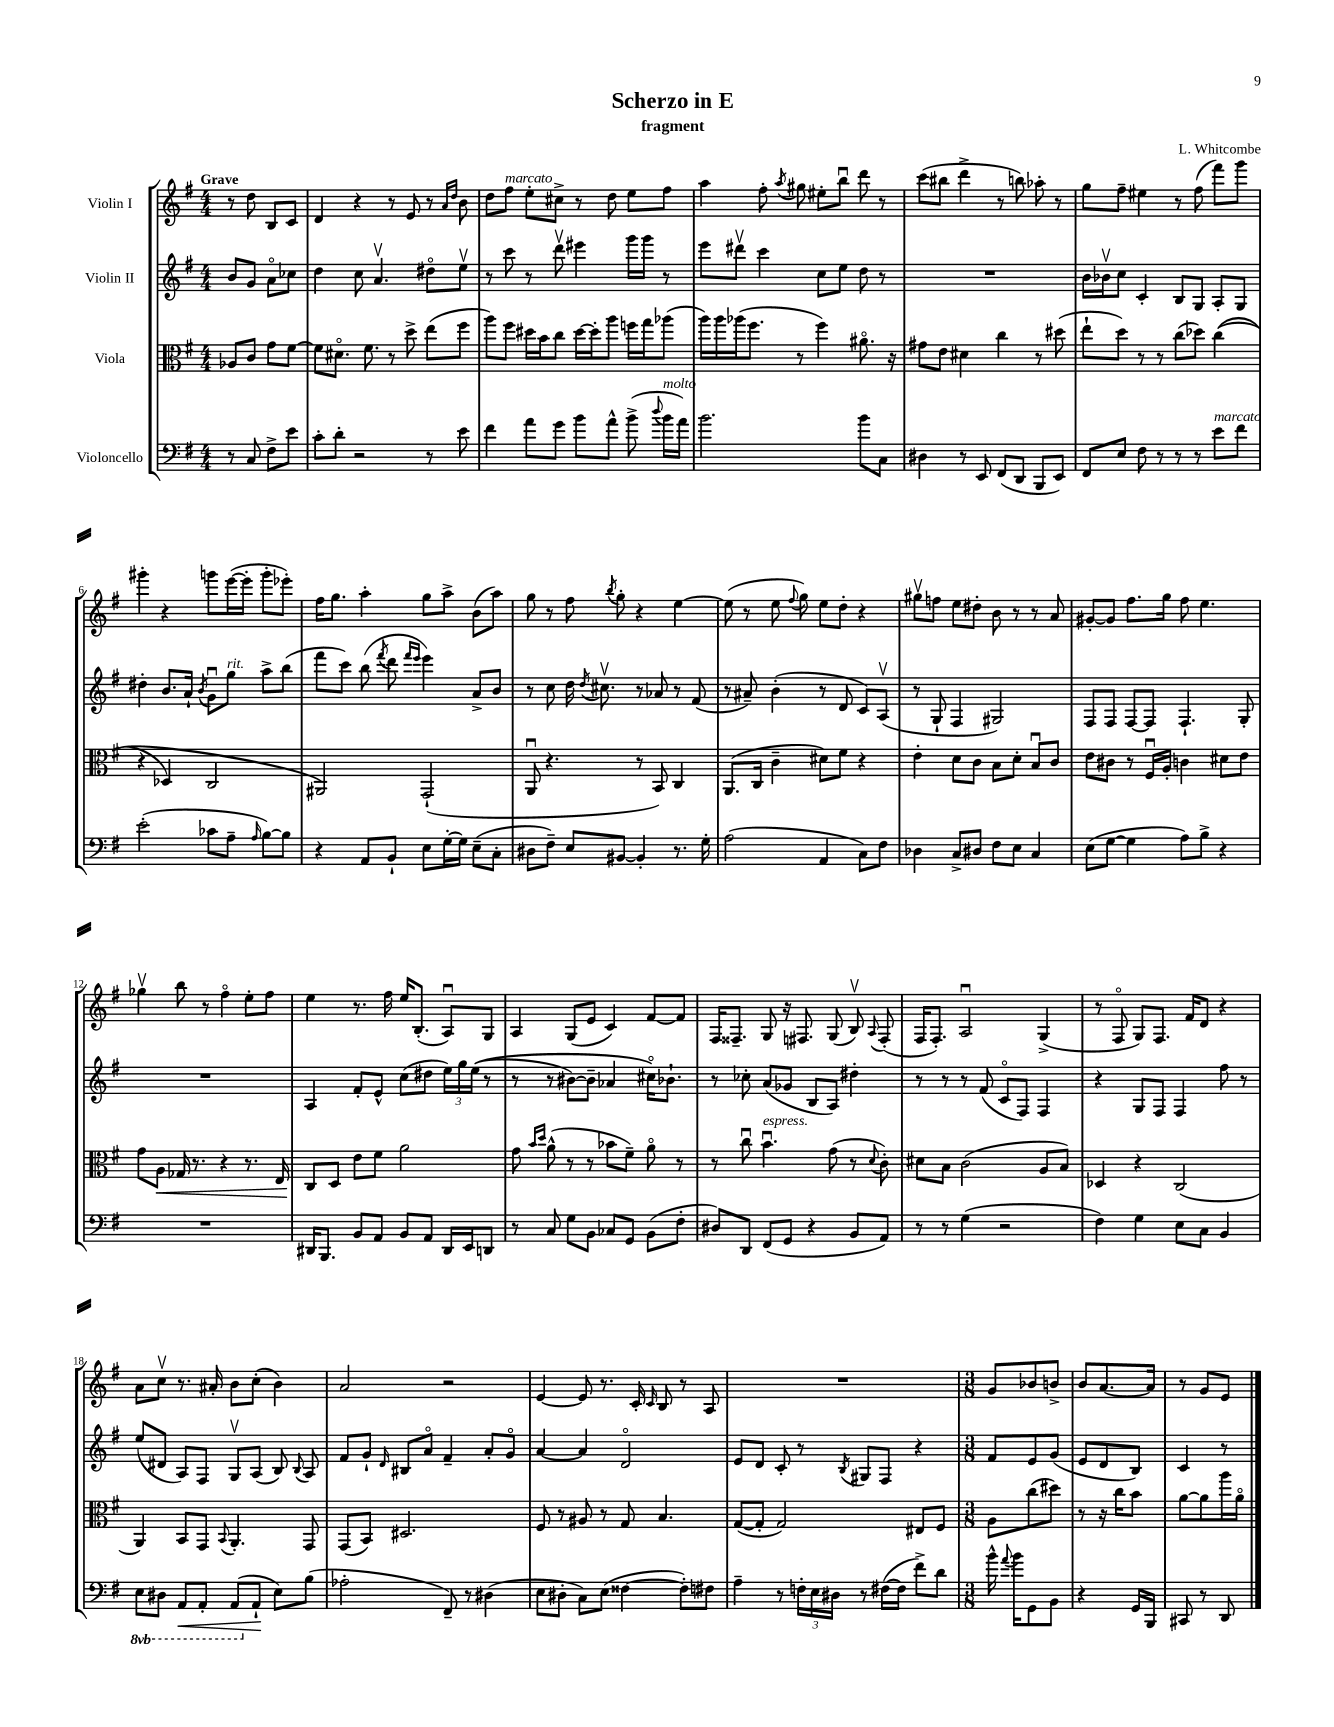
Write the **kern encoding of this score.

**kern	**dynam	**kern	**dynam	**kern	**kern
*part4	*part4	*part3	*part3	*part2	*part1
*staff4	*staff4	*staff3	*staff3	*staff2	*staff1
*I"Violoncello	*	*I"Viola	*	*I"Violin II	*I"Violin I
*clefF4	*	*clefC3	*	*clefG2	*clefG2
*k[f#]	*	*k[f#]	*	*k[f#]	*k[f#]
*M4/4	*	*M4/4	*	*M4/4	*M4/4
=	=	=	=	=	=
!	!	!	!	!	!LO:TX:a:B:t=Grave
8r	.	8A-X/L	.	8b/L	8r
8C/	.	8c/J	.	8g/J	8dd\
8F#^\L	.	8g\L	.	8a\L	8B/L
8e\J	.	[8f#\J	.	8cc-X\J	8c/J
=1	=1	=1	=1	=1	=1
8c'\L	.	8f#\L]	.	4dd\	4d/
8d'\J	.	8.d#X\J	.	.	.
2r	.	.	.	8cc\	4r
.	.	8.f#\	.	.	.
.	.	.	.	4.av/	.
.	.	8r	.	.	8r
.	.	8dd^\	.	.	8e/
8r	.	(8ee\L	.	8dd#X\L	8r
.	.	.	.	.	16qqa/LL
.	.	.	.	.	16qqdd/JJ
8e\	.	8ff#\J	.	8eev\J	8b\
=2	=2	=2	=2	=2	=2
4f#\	.	8aa\L)	.	8r	8dd\L
!	!	!	!	!	!LO:TX:a:i:t=marcato
.	.	8ff#\J	.	8ccc\	8ff#\J
8a\L	.	16dd#X\LL	.	8r	8ee'\L
.	.	16b\J	.	.	.
8g\J	.	8cc\J	.	8dddv\	8cc#X^\J
8b\L	.	[16dd#\LL	.	4eee#X\	8r
.	.	16dd#'\J]	.	.	.
8a^^\J	.	8aa\J	.	.	8dd\
(8b^\	.	16ffn\LL	.	16ggg\LL	8ee\L
.	.	16gg\J	.	16ggg\JJ	.
8qqdd/	.	.	.	.	.
!LO:TX:a:i:t=molto	!	!	!	!	!
16b\LL	.	(8aa-X\J	.	8r	8ff#\J
16a\JJ)	.	.	.	.	.
=3	=3	=3	=3	=3	=3
2.b\	.	16aa\LL)	.	8eee\L	4aa\
.	.	16aa\	.	.	.
.	.	(16aa-X\J	.	8ddd#Xv\J	.
.	.	8.ff#\J	.	.	.
.	.	.	.	4ccc\	8ff#'\
.	.	.	.	.	8qaa/
.	.	8r	.	.	8gg#X\
.	.	4ff#\)	.	8cc\L	8ee#X'\L
.	.	.	.	8ee\J	8bbu\J
8b\L	.	8.a#X\	.	8dd\	8ddd\
8C\J	.	.	.	8r	8r
.	.	16r	.	.	.
=4	=4	=4	=4	=4	=4
4D#X\	.	8g#X\L	.	1r	(8ccc\L
.	.	8e\J	.	.	8bb#X\J
8r	.	4d#X\	.	.	4ddd^\
8EE/	.	.	.	.	.
(8FF#/L	.	4cc\	.	.	8r
8DD/J	.	.	.	.	8bbn\)
8BBB/L	.	8r	.	.	8aa-X'\
8EE/J)	.	(8dd#X\	.	.	8r
=5	=5	=5	=5	=5	=5
8FF#/L	.	8ee`\L	.	16b\LL	8gg\L
.	.	.	.	16b-Xv\J	.
8E/J	.	8dd\J)	.	8cc\J	8ff#~\J
8F#\	.	8r	.	4c'/	4ee#X\
8r	.	8r	.	.	.
8r	.	(8cc\L	.	8B/L	8r
8r	.	8dd-X\J)	.	8G/J	(8ff#\
!LO:TX:a:i:t=marcato	!	!	!	!	!
8e\L	.	((4cc\	.	8A'/L	8fff#\L)
8f#\J	.	.	.	8G/J	8ggg\J
!!LO:LB:g=z
=6	=6	=6	=6	=6	=6
(2e'\	.	4r	.	4dd#X'\	4ggg#X'\
.	.	4D-X/)	.	8.b/L	4r
.	.	.	.	16a`/Jk	.
.	.	.	.	8qb/	.
8c-X\L	.	2C/	.	8gu\L	8gggn\L
!	!	!	!	!LO:TX:a:i:t=rit.	!
8A~\J	.	.	.	8gg\J	([16eee\L
.	.	.	.	.	16eee'\JJ]
16qqA/	.	.	.	.	.
[8B\L)	.	.	.	8aa^\L	8ggg'\L
8B\J]	.	.	.	(8bb\J	8eee-X'\J)
=7	=7	=7	=7	=7	=7
4r	.	2AA#X/)	.	8fff#\L	16ff#\KL
.	.	.	.	.	8.gg\J
.	.	.	.	8ccc\J)	.
8AA/L	.	.	.	(8bb\	4aa'\
.	.	.	.	8qfff#/	.
8BB`/J	.	.	.	8ddd\	.
.	.	.	.	16qqfff#/LL	.
.	.	.	.	16qqeee/JJ	.
8E\L	.	(2GG`/	.	4eee\)	8gg\L
[16G'\L	.	.	.	.	8aa^\J
16G\JJ]	.	.	.	.	.
(8E~\L	.	.	.	8a^/L	(8b\L
8C'\J	.	.	.	8b/J	8aa\J)
=8	=8	=8	=8	=8	=8
8D#X\L	.	8AAu/	.	8r	8gg\
8F#~\J)	.	4.r	.	8cc\	8r
8E/L	.	.	.	16dd\	8ff#\
.	.	.	.	8qdd/	.
.	.	.	.	8.cc#Xv\	.
.	.	.	.	.	8qbb/
[8BB#X/J	.	.	.	.	8gg'\
4BB#'/]	.	8r	.	8r	4r
.	.	8BB/)	.	8a-X/	.
8.r	.	4C/	.	8r	[4ee\
.	.	.	.	(8f#/	.
16G'\	.	.	.	.	.
=9	=9	=9	=9	=9	=9
(2A\	.	(8.AA/L	.	8r	(8ee\]
.	.	.	.	8a#X~/)	8r
.	.	16C/Jk	.	.	.
.	.	4c~\	.	(4b'\	8ee\
.	.	.	.	.	8qqff#/
.	.	.	.	.	8gg\)
4AA/	.	8d#X\L)	.	8r	8ee\L
.	.	8f#\J	.	8d/	8dd'\J
8C\L)	.	4r	.	8c/L)	4r
8F#\J	.	.	.	(8Av/J	.
=10	=10	=10	=10	=10	=10
4D-X\	.	4e'\	.	8r	8gg#Xv\L
.	.	.	.	8G`/	8ffn\J
8C^/L	.	8d\L	.	4F#/	8ee\L
8D#X/J	.	8c\J	.	.	8dd#X'\J
8F#\L	.	8B\L	.	2G#X/)	8b\
8E\J	.	8d'\J	.	.	8r
4C/	.	8Bu/L	.	.	8r
.	.	8c/J	.	.	8a/
=11	=11	=11	=11	=11	=11
(8E\L	.	8e\L	.	8F#/L	[8g#X'/L
[8G\J	.	8c#X\J	.	8F#/J	8g#/J]
4G\]	.	8r	.	[8F#/L	8.ff#\L
.	.	16F#u/LL	.	8F#/J]	.
.	.	16A'/JJ	.	.	16gg\Jk
8A\L)	.	4cn\	.	4.F#`/	8ff#\
8B^\J	.	.	.	.	4.ee\
4r	.	8d#X\L	.	.	.
.	.	8e\J	.	8G'/	.
!!LO:LB:g=z
=12	=12	=12	=12	=12	=12
1r	.	8g\L	.	1r	4gg-Xv\
!	!	!	!LO:HP:b	!	!
.	.	8A\J	<	.	.
.	.	16G-X/	.	.	8bb\
.	.	8.r	.	.	.
.	.	.	.	.	8r
.	.	4r	.	.	4ff#\
.	.	8.r	.	.	8ee'\L
.	.	.	.	.	8ff#\J
.	.	16E/	.	.	.
=13	=13	=13	=13	=13	=13
16DD#X/KL	.	8C/L	.	4A/	4ee\
8.BBB/J	.	.	.	.	.
.	.	8D/J	[	.	.
8BB/L	.	8e\L	.	8f#'/L	8.r
8AA/J	.	8f#\J	.	8e^^/J	.
.	.	.	.	.	16ff#\
8BB/L	.	2a\	.	(8cc\L	16ee/KL
.	.	.	.	.	(8.B'/J
8AA/J	.	.	.	8dd#X\J	.
16DD#/LL	.	.	.	24ee\LL)	8Au/L)
.	.	.	.	24gg\	.
16EE/J	.	.	.	.	.
.	.	.	.	((24ee\JJ	.
8DDn/J	.	.	.	8r	8G/J
=14	=14	=14	=14	=14	=14
8r	.	8g\	.	8r	4A/
.	.	16qqb/LL	.	.	.
.	.	16qqdd/JJ	.	.	.
8C/	.	(8a^^\	.	8r	.
8G\L	.	8r	.	[8b#X\L)	(8G/L
8BB\J	.	8r	.	8b#~\J]	8e/J
8C-X/L	.	8b-X\L	.	4a-X/	4c/)
8GG/J	.	8f#~\J)	.	.	.
(8BB\L	.	8a\	.	16cc#X\KL)	[8f#/L
.	.	.	.	8.b-X`\J	.
8F#'\J	.	8r	.	.	8f#/J]
=15	=15	=15	=15	=15	=15
8D#X/L)	.	8r	.	8r	16F#/KL
.	.	.	.	.	8.F##X~/J
8DD/J	.	8ccu\	.	8cc-X'\	.
!	!	!LO:TX:a:i:t=espress.	!	!	!
(8FF#/L	.	4.bu\	.	(8a/L	8G/
8GG/J	.	.	.	8g-X/J	16r
.	.	.	.	.	8.F#X/
4r	.	.	.	8B/L	.
.	.	(8g\	.	8A/J)	(8G/
8BB/L	.	8r	.	4dd#X'\	8Bv/)
.	.	8qqd/	.	.	8qqA/
8AA/J)	.	8c'\)	.	.	(8F#'/
=16	=16	=16	=16	=16	=16
8r	.	8d#X\L	.	8r	16F#/KL
.	.	.	.	.	8.F#'/J)
8r	.	8B\J	.	8r	.
(4G\	.	(2c\	.	8r	2Au/
.	.	.	.	(8f#/	.
2r	.	.	.	8c/L	.
.	.	.	.	8F#/J)	.
.	.	8A/L	.	4F#/	(4G^/
.	.	8B/J)	.	.	.
=17	=17	=17	=17	=17	=17
4F#\)	.	4D-X/	.	4r	8r
.	.	.	.	.	8F#/
4G\	.	4r	.	8G/L	8G/L)
.	.	.	.	8F#/J	8.F#/J
8E\L	.	(2C/	.	4F#/	.
.	.	.	.	.	16f#/KL
8C\J	.	.	.	.	8d/J
4BB/	.	.	.	8ff#\	4r
.	.	.	.	8r	.
!!LO:LB:g=z
=18	=18	=18	=18	=18	=18
*8ba	*	*	*	*	*
8EE\L	.	4AA/)	.	(8ee/L	8a\L
8DD#X\J	.	.	.	8d#X/J	8ccv\J
!	!LO:HP:b	!	!	!	!
8AAA/L	<	8BB/L	.	8A/L)	8.r
8AAA'/J	.	8GG/J	.	8F#/J	.
.	.	.	.	.	16a#X'/
.	.	8qqBB/	.	.	.
(8AAA/L	.	4.AA'/	.	8Gv/L	8b\L
*X8ba	*	*	*	*	*
8AA`/J	.	.	.	(8A/J	(8cc'\J
8E\L)	[	.	.	8B/)	4b\)
.	.	.	.	8qqB/	.
(8B\J	.	8GG/	.	8A/	.
=19	=19	=19	=19	=19	=19
2A-X'\	.	(8GG/L	.	8f#/L	2a/
.	.	8BB/J)	.	8g`/J	.
.	.	.	.	16qqd/	.
.	.	2.D#X/	.	8B#X/L	.
.	.	.	.	8a/J	.
8FF#~/)	.	.	.	4f#~/	2r
8r	.	.	.	.	.
(4D#X\	.	.	.	8a'/L	.
.	.	.	.	8g/J	.
=20	=20	=20	=20	=20	=20
8E\L	.	8F#/	.	[4a/	[4e/
8D#X'\J	.	8r	.	.	.
8C\L)	.	8A#X/	.	4a/]	8e/]
(8E\J	.	8r	.	.	8.r
[4F##X\	.	8G/	.	2d/	.
.	.	.	.	.	16c'/
.	.	.	.	.	16qqc/
.	.	4.B/	.	.	8B/
8F##'\L])	.	.	.	.	8r
8F#X\J	.	.	.	.	8A/
=21	=21	=21	=21	=21	=21
4A~\	.	([8G/L	.	8e/L	1r
.	.	8G'/J]	.	8d/J	.
8r	.	2G/)	.	8c'/	.
24Fn'\LL	.	.	.	8r	.
24E\	.	.	.	.	.
24D#X\JJ	.	.	.	.	.
.	.	.	.	8qB/	.
8r	.	.	.	8G#X/L	.
([16F#X\LL	.	.	.	8F#/J	.
16F#\JJ]	.	.	.	.	.
8f#^\L)	.	8E#X/L	.	4r	.
8d\J	.	8F#/J	.	.	.
=22	=22	=22	=22	=22	=22
*M3/8	*	*M3/8	*	*M3/8	*M3/8
16b^^\	.	8A\L	.	8f#/L	8g/L
8qqa/	.	.	.	.	.
16b\KL	.	.	.	.	.
8GG\	.	(8cc\	.	8e/	8b-X/
8BB\J	.	8dd#X\J)	.	(8g/J	8bn^/J
=23	=23	=23	=23	=23	=23
4r	.	8r	.	8e/L	8b/L
.	.	16r	.	8d/	[8.a/
.	.	16cc\KL	.	.	.
16GG/LL	.	8b\J	.	8B/J)	.
16BBB/JJ	.	.	.	.	16a/Jk]
=24	=24	=24	=24	=24	=24
8CC#X/	.	[8a\L	.	4c/	8r
8r	.	8a\]	.	.	8g/L
8DD/	.	16aa\L	.	8r	8e/J
.	.	16a\JJ	.	.	.
==	==	==	==	==	==
*-	*-	*-	*-	*-	*-
